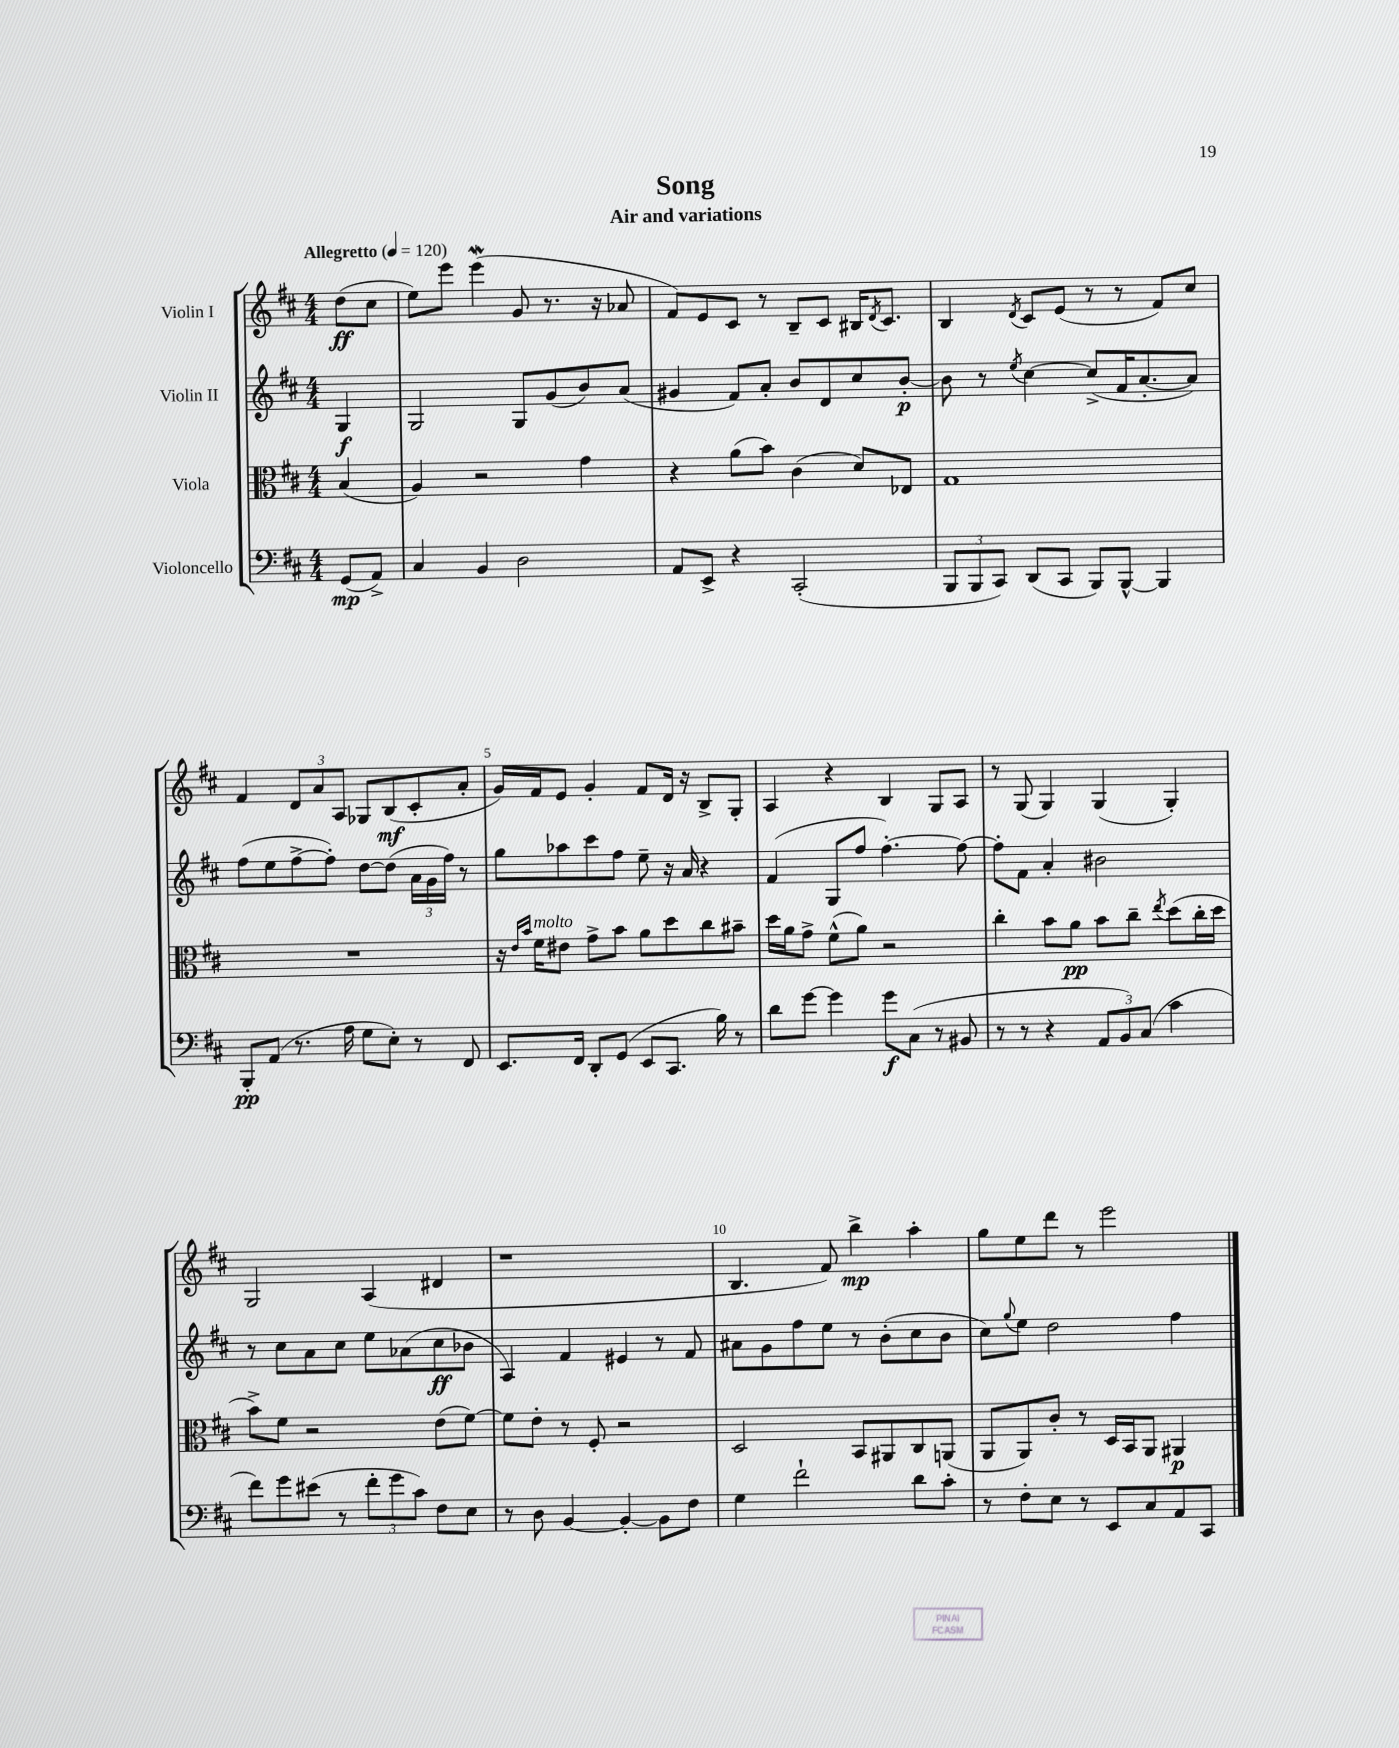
\header { title = "Song" subtitle = "Air and variations" }
<<
\new StaffGroup <<
\new Staff = "s0" \with { instrumentName = "Violin I" } {
    \clef treble \key d \major \numericTimeSignature \time 4/4 \partial 4 \tempo "Allegretto" 4 = 120
    d''8\ff( cis''8 |
    e''8) e'''8 e'''4\mordent( g'8 r8. r16 aes'8 |
    fis'8) e'8 cis'8 r8 b8-- cis'8 bis16 \acciaccatura { d'8 } cis'8. |
    b4 \acciaccatura { d'8 } cis'8 e'8( r8 r8 fis'8) cis''8 |
    fis'4 \tuplet 3/2 { d'8 a'8 a8 } ges8 b8\mf( cis'8-. a'8-. |
    g'16) fis'16 e'8 g'4-. fis'8 d'16 r16 b8-> g8-. |
    a4 r4 b4 g8 a8 |
    r8 g8( g4) g4( g4-.) |
    g2 a4( dis'4 |
    r1 |
    b4. fis'8) b''4->\mp a''4-. |
    g''8 e''8 d'''8 r8 e'''2 \bar "|." |
}
\new Staff = "s1" \with { instrumentName = "Violin II" } {
    \clef treble \key d \major \numericTimeSignature \time 4/4 \partial 4
    g4\f |
    g2 g8 g'8( b'8) a'8( |
    gis'4 fis'8) a'8-. b'8 d'8 cis''8 b'8~-.\p |
    b'8 r8 \acciaccatura { e''8 } cis''4~ cis''8->( fis'16 a'8.~-. a'8) |
    fis''8( e''8 fis''8~-> fis''8-.) d''8~ d''8( \tuplet 3/2 { a'16 g'16 fis''16) } r8 |
    g''8 aes''8 cis'''8 fis''8 e''8-- r16 a'16 r4 |
    fis'4( g8 fis''8 fis''4.~-.) fis''8~ |
    fis''8-. fis'8 a'4-. bis'2 |
    r8 cis''8 a'8 cis''8 e''8 aes'8( cis''8\ff bes'8 |
    a4) fis'4 eis'4 r8 fis'8 |
    ais'8 g'8 fis''8 e''8 r8 b'8-.( cis''8 b'8 |
    cis''8) \appoggiatura { g''8 } e''8 d''2 fis''4 \bar "|." |
}
\new Staff = "s2" \with { instrumentName = "Viola" } {
    \clef alto \key d \major \numericTimeSignature \time 4/4 \partial 4
    b4( |
    a4) r2 g'4 |
    r4 a'8( b'8) cis'4( d'8) ees8 |
    g1 |
    R1 |
    r16 \grace { e'16 b'16 } fis'16^\markup { \italic "molto" } eis'8 g'8-> b'8 a'8 d''8 cis''8 bis'8-- |
    d''16 a'16 g'8-> fis'8-^( a'8) r2 |
    cis''4-. b'8 a'8\pp b'8 cis''8-- \acciaccatura { e''8 } d''8( cis''16-. d''16 |
    b'8->) fis'8 r2 e'8( fis'8~) |
    fis'8 e'8-. r8 fis8-. r2 |
    d2 b,8 ais,8 cis8 a,8( |
    a,8 a,8) cis'8-. r8 d16 b,16 a,8 ais,4\p \bar "|." |
}
\new Staff = "s3" \with { instrumentName = "Violoncello" } {
    \clef bass \key d \major \numericTimeSignature \time 4/4 \partial 4
    g,8\mp( a,8->) |
    cis4 b,4 d2 |
    a,8 e,8-> r4 cis,2-.( |
    \tuplet 3/2 { b,,8 b,,8 cis,8) } d,8( cis,8 b,,8) b,,8~-^ b,,4 |
    b,,8-.\pp a,8( r8. a16 g8 e8-.) r8 fis,8 |
    e,8. fis,16 d,8-. g,8( e,8 cis,8. b16) r8 |
    d'8 g'8~ g'4 g'8\f cis8( r8 bis,8 |
    r8 r8 r4 \tuplet 3/2 { a,8 b,8) cis8( } cis'4 |
    fis'8) g'8 eis'8( r8 \tuplet 3/2 { fis'8-. g'8 cis'8) } fis8 e8 |
    r8 d8 b,4~ b,4~-. b,8 fis8 |
    g4 fis'2-! d'8 cis'8-. |
    r8 fis8-. e8 r8 e,8 cis8 a,8 cis,8 \bar "|." |
}
>>
>>
\layout { \context { \Score \override BarNumber.break-visibility = ##(#f #t #t) barNumberVisibility = #(every-nth-bar-number-visible 5) } }
